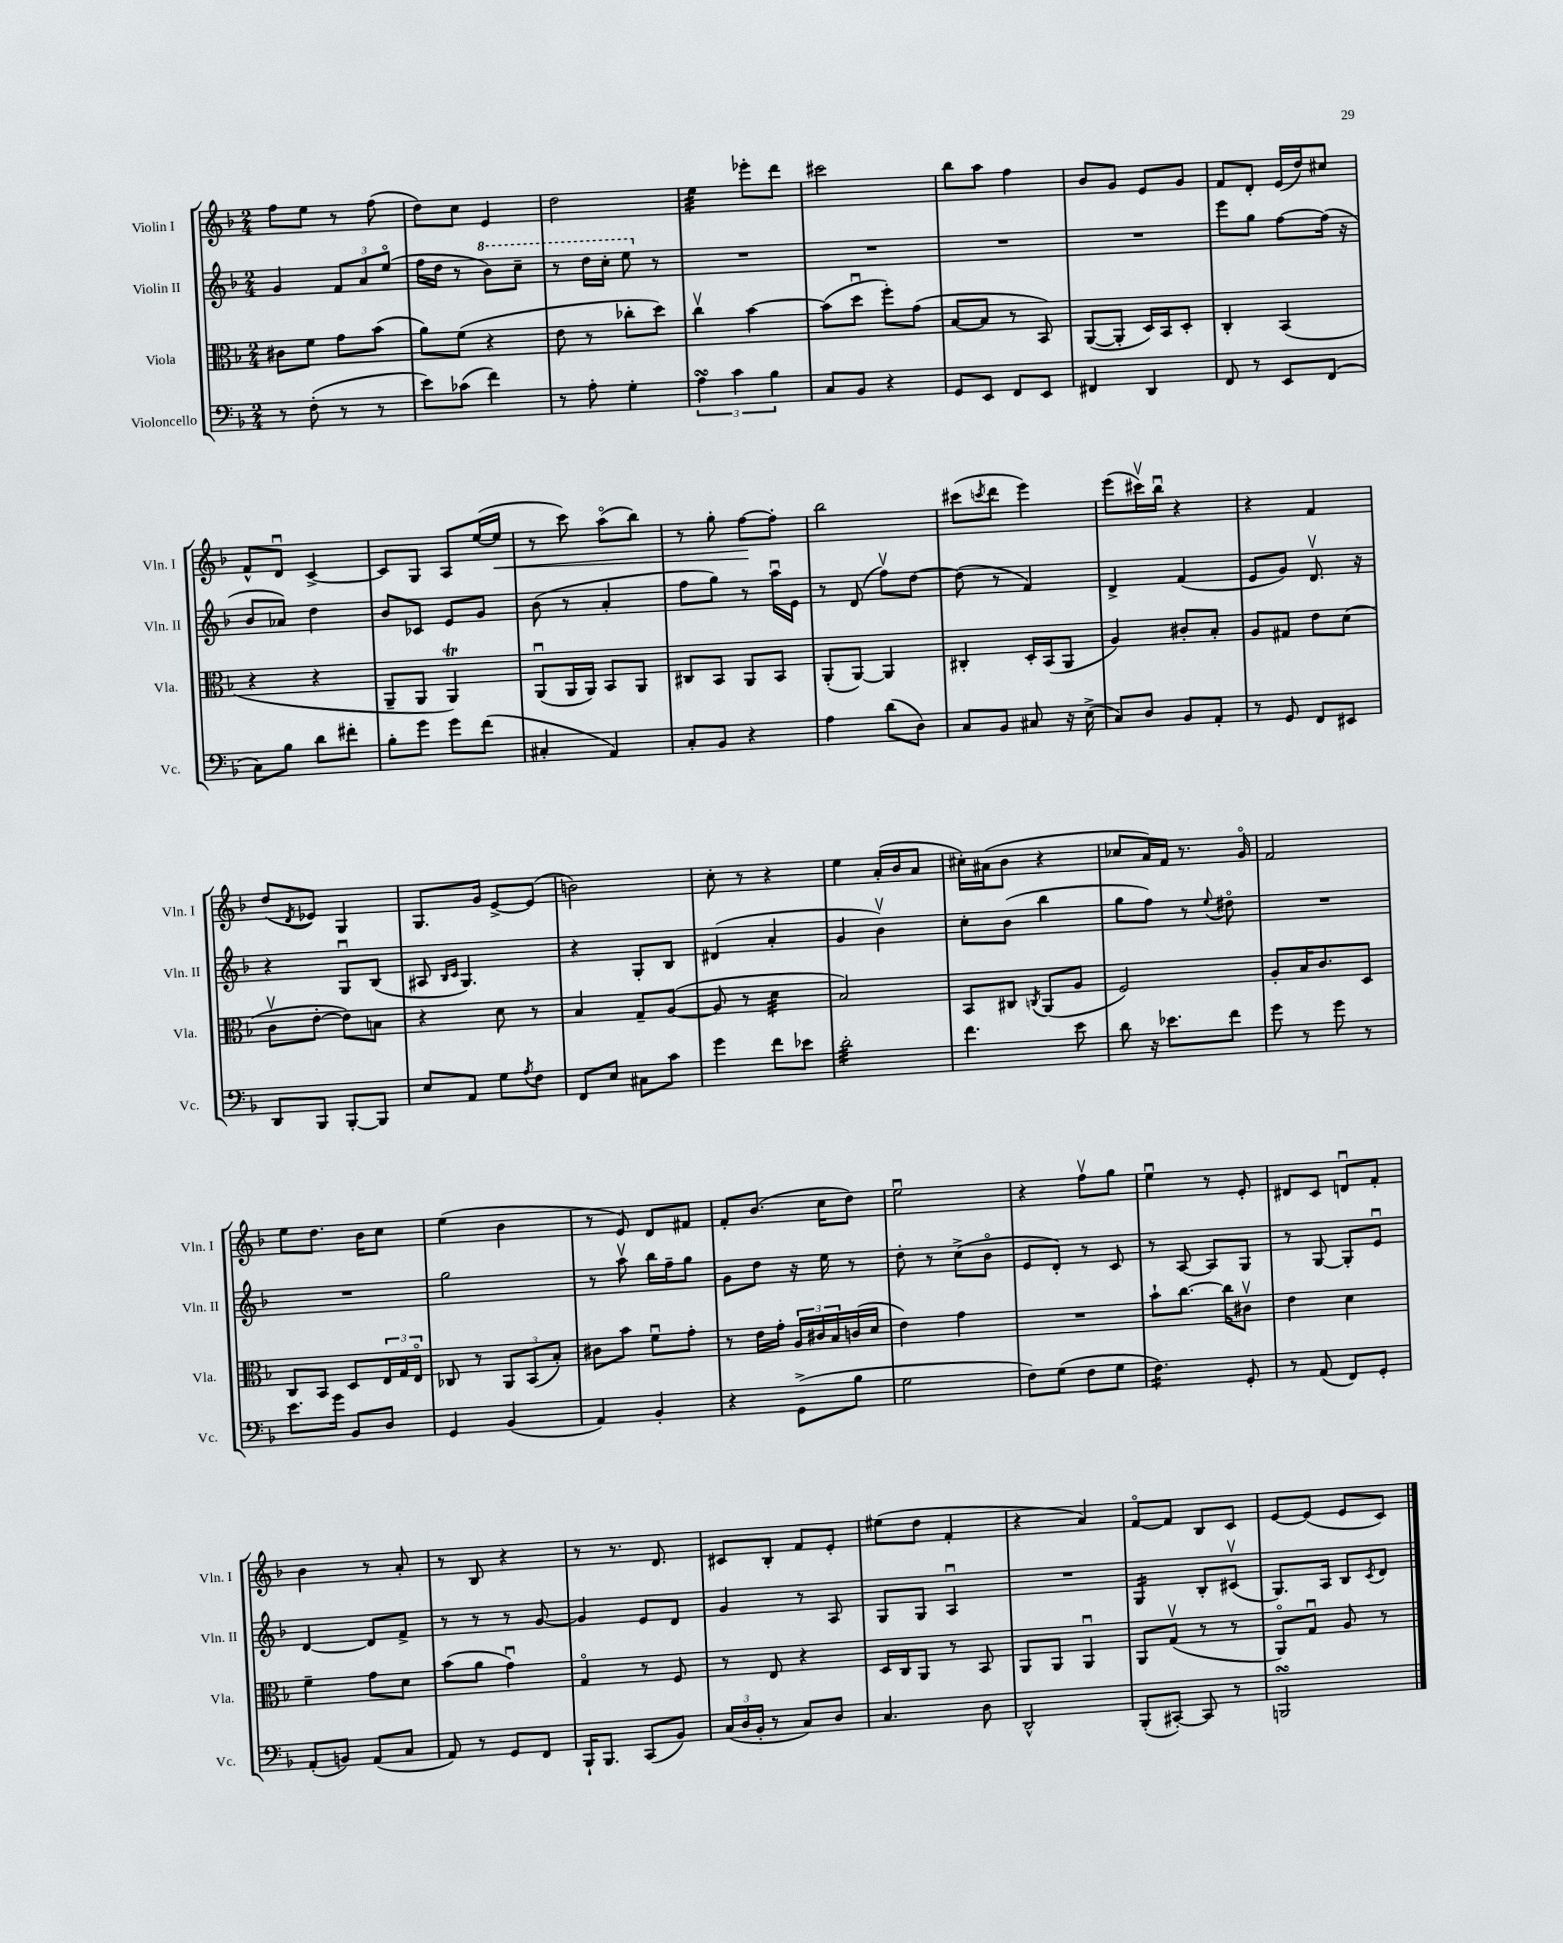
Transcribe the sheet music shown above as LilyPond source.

<<
\new StaffGroup <<
\new Staff = "s0" \with { instrumentName = "Violin I" shortInstrumentName = "Vln. I" } {
    \clef treble \key f \major \numericTimeSignature \time 2/4
    f''8 e''8 r8 f''8( |
    d''8) c''8 e'4 |
    d''2 |
    e''4:32 ees'''8-. d'''8 |
    cis'''2 |
    bes''8 a''8 f''4 |
    bes'8 g'8 e'8 g'8 |
    f'8 d'8-. e'16( d''16) cis''8 |
    f'8-^ d'8\downbow c'4~-> |
    c'8 g8 a8 e''16~( e''16\< |
    r8 c'''8) a''8\flageolet( bes''8) |
    r8 g''8-. f''8~\! f''8-. |
    bes''2 |
    cis'''8( \acciaccatura { c'''8 } d'''8 e'''4) |
    e'''8( cis'''16\upbow) bes''16\downbow r4 |
    r4 f'4 |
    d''8( \acciaccatura { d'8 } ees'8) g4 |
    g8. g'16 e'8~-> e'8( |
    b'2) |
    c''8-. r8 r4 |
    e''4 a'16-.( bes'16 a'8 |
    cis''16-.) ais'16( bes'8 r4 |
    ces''8 a'16) f'16 r8. g'16\flageolet |
    f'2 |
    e''8 d''8. bes'16 c''8 |
    e''4( bes'4 |
    r8 e'8) d'8 fis'8 |
    f'8-. bes'8.( c''16 d''8) |
    e''2\downbow |
    r4 f''8\upbow g''8 |
    e''4\downbow r8 e'8-. |
    dis'8 c'8 d'8\downbow f'8-. |
    bes'4 r8 a'8-. |
    r8 bes8 r4 |
    r8 r8. d'8. |
    cis'8 bes8-. f'8 e'8-. |
    eis''8( d''8 f'4-. |
    r4 a'4) |
    f'8~\flageolet f'8 bes8 c'8 |
    e'8~ e'8( e'8 c'8) \bar "|." |
}
\new Staff = "s1" \with { instrumentName = "Violin II" shortInstrumentName = "Vln. II" } {
    \clef treble \key f \major \numericTimeSignature \time 2/4
    g'4 \tuplet 3/2 { f'8 a'8 e''8\flageolet( } |
    f''16 d''16 r8 \ottava #1 bes''8) c'''8-- |
    r8 d'''16 c'''16-. e'''8 \ottava #0 r8 |
    R2 |
    R2 |
    R2 |
    R2 |
    e'''8 g''8 f''8~ f''16( r16 |
    bes'8 aes'8) d''4 |
    bes'8 ces'8 e'8 g'8 |
    bes'8( r8 a'4-. |
    f''8 g''8) r8 a''16\downbow e'16 |
    r8 d'8( f''8\upbow) d''8~ |
    d''8( r8 f'4) |
    d'4-> f'4( |
    e'8 g'8) d'8.\upbow r16 |
    r4 g8\downbow bes8( |
    ais8 \grace { bes16 c'16 } g4.) |
    r4 g8-. bes8 |
    dis'4( a'4-. |
    g'4 bes'4\upbow) |
    c''8-. bes'8( bes''4 |
    g''8 f''8) r8 \appoggiatura { e''8 } dis''8\flageolet |
    R2 |
    R2 |
    g''2 |
    r8 a''8\upbow bes''16 f''16-- g''8 |
    g'8 d''8 r16 e''16 r8 |
    d''8-. r8 c''8->( bes'8\flageolet |
    e'8 d'8-.) r8 c'8 |
    r8 a8~ a8 g8 |
    r8 g8~ g8-. e'8\downbow |
    d'4~ d'8 f'8-> |
    r8 r8 r8 g'8~ |
    g'4 e'8 d'8 |
    g'4 r8 a8 |
    g8 g8 a4\downbow |
    R2 |
    g4:16 bes8-. cis'8\upbow( |
    g8.) a16 bes8 \acciaccatura { c'8 } d'8 \bar "|." |
}
\new Staff = "s2" \with { instrumentName = "Viola" shortInstrumentName = "Vla." } {
    \clef alto \key f \major \numericTimeSignature \time 2/4
    cis'8 f'8 g'8 bes'8( |
    a'8) f'8( r4 |
    e'8 r8 ces''8-. d''8) |
    c''4\upbow bes'4~ |
    bes'8( d''8\downbow f''8-.) g'8( |
    bes8~ bes8 r8 bes,8) |
    a,8~( a,8-. d16) bes,16 d8-. |
    c4-. bes,4( |
    r4 r4 |
    a,8-- a,8 a,4\trill) |
    a,8\downbow( a,16 a,16) bes,8 a,8 |
    cis8 bes,8 a,8 bes,8 |
    a,8-.( a,8~) a,4 |
    cis4-. d16-. bes,16( a,8 |
    a4) cis'8-. bes8-. |
    a8 gis8 e'8 d'8( |
    c'8\upbow e'8~-. e'8) b8 |
    r4 d'8 r8 |
    bes4 g8-- a8~( |
    a8 r8 d'4:32 |
    bes2) |
    bes,8 cis8 \acciaccatura { c8 } a,8( a8 |
    f2) |
    a8-. bes16 c'8. d8 |
    c8 bes,8 d8 \tuplet 3/2 { e16 g16 e16\flageolet } |
    ces8 r8 \tuplet 3/2 { a,8 bes,8( bes8-.) } |
    cis'8 bes'8 f'8\downbow g'8-. |
    r8 e'16 g'16-. \tuplet 3/2 { a16 cis'16 bes16 } c'16( d'16 |
    e'4) g'4 |
    R2 |
    bes'8-! c''8.~ c''16 cis'8\upbow |
    e'4 d'4 |
    f'4-- g'8 d'8 |
    bes'8( a'8 g'4\downbow) |
    g4\flageolet r8 f8 |
    r8 e8 r4 |
    d16 c16 a,8 r8 bes,8 |
    a,8 a,8 a,4\downbow |
    a,8 g8\upbow( r8 r8 |
    a,8\flageolet) g8\downbow a8 r8 \bar "|." |
}
\new Staff = "s3" \with { instrumentName = "Violoncello" shortInstrumentName = "Vc." } {
    \clef bass \key f \major \numericTimeSignature \time 2/4
    r8 f8-.( r8 r8 |
    e'8) ces'8( f'4) |
    r8 a8-. g4-. |
    \tuplet 3/2 { a4\turn c'4 bes4 } |
    c8 bes,8 r4 |
    g,8 e,8 f,8 e,8 |
    fis,4 d,4 |
    f,8 r8 e,8 f,8( |
    c8) bes8 d'8 fis'8-. |
    bes8-. g'8 g'8 f'8( |
    cis4-. a,4) |
    c8-. bes,8 r4 |
    a4 d'8( d8) |
    c8 bes,8 cis8 r16 e16->( |
    c8) d8 bes,8 a,8-. |
    r8 g,8 f,8 eis,8 |
    d,8 bes,,8 bes,,8~-. bes,,8 |
    e8 a,8 g8 \acciaccatura { a8 } f8 |
    f,8 e8 cis8 c'8 |
    g'4 f'8 ees'8 |
    d'2:32-. |
    f'4. e'8 |
    d'8 r16 ees'8. f'8 |
    g'8 r8 g'8 r8 |
    e'8. g'16 bes,8 d8 |
    g,4 bes,4( |
    a,4) bes,4-. |
    r4 g,8->( bes8 |
    g2 |
    f8) g8( f8 g8 |
    f4.:16) g,8-. |
    r8 a,8( f,8) g,8-. |
    a,8-.( b,8) a,8( c8 |
    a,8) r8 g,8 f,8 |
    bes,,16-! bes,,8. c,8( bes,8) |
    \tuplet 3/2 { c16( d16 bes,16-. } r8 c8) d8 |
    c4. d8 |
    d,2-^ |
    bes,,8-.( cis,8~-.) cis,8 r8 |
    b,,2\turn \bar "|." |
}
>>
>>
\layout { \context { \Score \remove "Bar_number_engraver" } }
